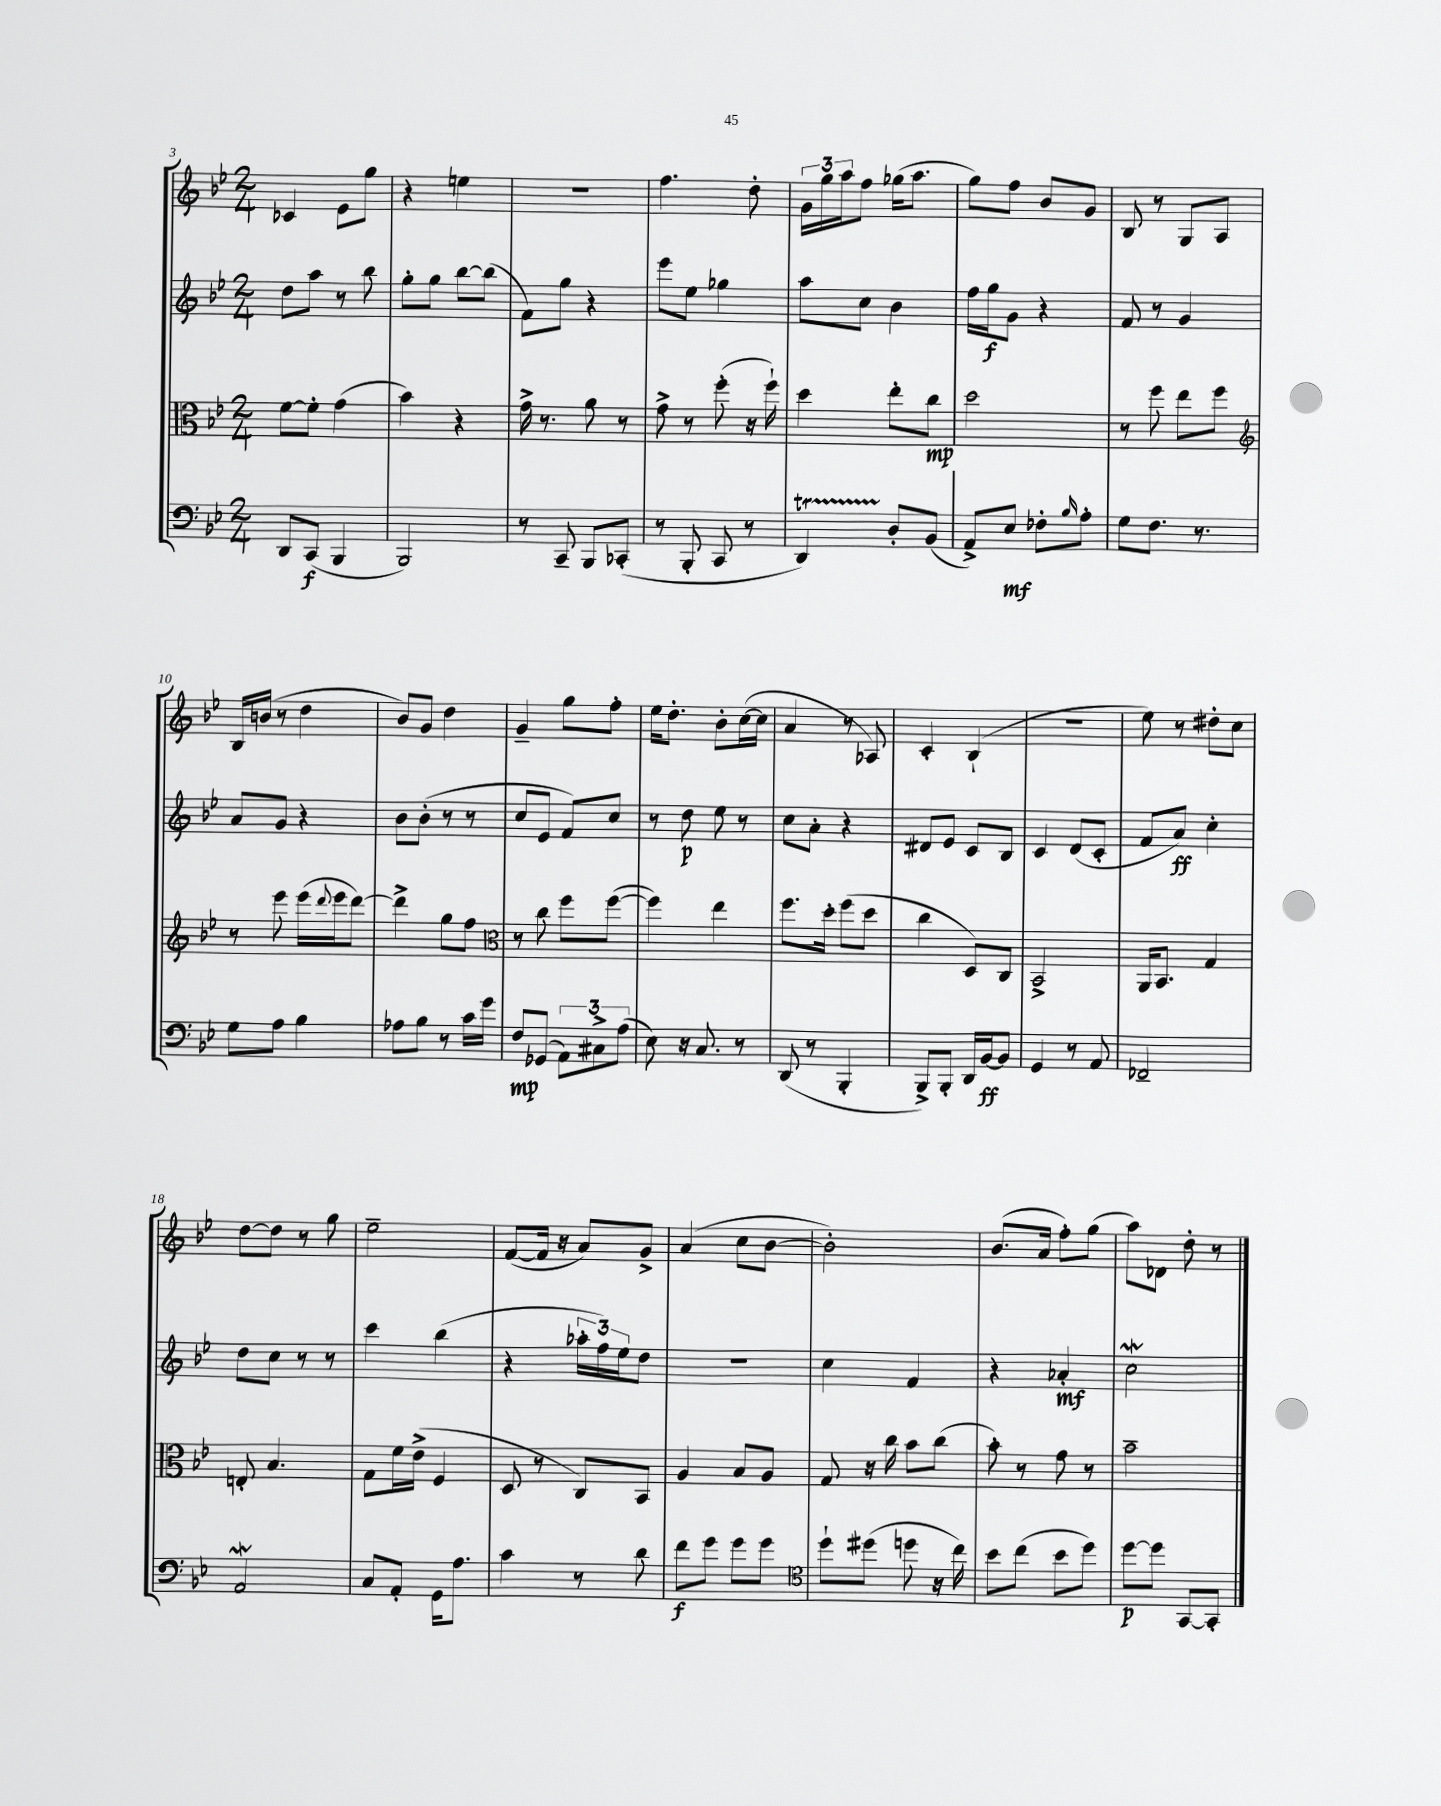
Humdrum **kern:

**kern	**dynam	**kern	**dynam	**kern	**dynam	**kern
*part4	*part4	*part3	*part3	*part2	*part2	*part1
*staff4	*staff4	*staff3	*staff3	*staff2	*staff2	*staff1
*clefF4	*	*clefC3	*	*clefG2	*	*clefG2
*k[b-e-]	*	*k[b-e-]	*	*k[b-e-]	*	*k[b-e-]
*M2/4	*	*M2/4	*	*M2/4	*	*M2/4
=3	=3	=3	=3	=3	=3	=3
8DD/L	.	[8f\L	.	8dd\L	.	4c-X/
(8CC/J	f	8f'\J]	.	8aa\J	.	.
4BBB-/	.	(4g\	.	8r	.	8e-\L
.	.	.	.	8bb-\	.	8gg\J
=4	=4	=4	=4	=4	=4	=4
2BBB-/)	.	4b-\)	.	8gg'\L	.	4r
.	.	.	.	8gg\J	.	.
.	.	4r	.	[8bb-\L	.	4een\
.	.	.	.	(8bb-\J]	.	.
=5	=5	=5	=5	=5	=5	=5
8r	.	16g^\	.	8f\L)	.	2r
.	.	8.r	.	.	.	.
8CC~/	.	.	.	8gg\J	.	.
8BBB-/L	.	8a\	.	4r	.	.
(8CC-X'/J	.	8r	.	.	.	.
=6	=6	=6	=6	=6	=6	=6
8r	.	8g^\	.	8eee-\L	.	4.ff\
8BBB-'/	.	8r	.	8ee-\J	.	.
8CC/	.	(8ff'\	.	4gg-X\	.	.
8r	.	16r	.	.	.	8dd'\
.	.	16ff`\)	.	.	.	.
=7	=7	=7	=7	=7	=7	=7
4DDt/)	.	4dd\	.	8aa\L	.	24g\LL
.	.	.	.	.	.	24gg\
.	.	.	.	.	.	24aa\J
.	.	.	.	8cc\J	.	8ff\J
8D'/L	.	8ee-'\L	.	4b-\	.	(16gg-X\KL
.	.	.	.	.	.	8.aa\J
(8BB-/J	.	8cc\J	mp	.	.	.
=8	=8	=8	=8	=8	=8	=8
8AA^/L)	.	2dd\	.	16ff\LL	.	8gg\L)
.	.	.	.	16gg\J	f	.
8E-/J	mf	.	.	8g\J	.	8ff\J
8F-X'\L	.	.	.	4r	.	8b-/L
16qqB-/	.	.	.	.	.	.
8A'\J	.	.	.	.	.	8g/J
=9	=9	=9	=9	=9	=9	=9
8G\L	.	8r	.	8f/	.	8B-/
8.F\J	.	8ff\	.	8r	.	8r
.	.	8ee-\L	.	4g/	.	8G/L
8.r	.	.	.	.	.	.
.	.	8ff\J	.	.	.	8A/J
!!LO:LB:g=z
=10	=10	=10	=10	=10	=10	=10
*	*	*clefG2	*	*	*	*
8G\L	.	8r	.	8a/L	.	16B-/LL
.	.	.	.	.	.	(16bn/JJ
8A\J	.	8eee-\	.	8g/J	.	8r
4B-\	.	(16eee-\LL	.	4r	.	4dd\
.	.	8qqddd/	.	.	.	.
.	.	16eee-\J	.	.	.	.
.	.	[8ddd\J)	.	.	.	.
=11	=11	=11	=11	=11	=11	=11
8A-X\L	.	4ddd^\]	.	8b-\L	.	8b-/L)
8B-\J	.	.	.	(8b-'\J	.	8g/J
8r	.	8gg\L	.	8r	.	4dd\
16c\LL	.	8ff\J	.	8r	.	.
16g\JJ	.	.	.	.	.	.
=12	=12	=12	=12	=12	=12	=12
*	*	*clefC3	*	*	*	*
8F/L	mp	8r	.	8cc/L	.	4g~/
(8GG-X/J	.	8cc\	.	8e-/J	.	.
12AA\L)	.	8ff\L	.	8f/L)	.	8gg\L
12C#X^\	.	.	.	.	.	.
.	.	([8ff\J	.	8cc/J	.	8ff'\J
(12A\J	.	.	.	.	.	.
=13	=13	=13	=13	=13	=13	=13
8E-\)	.	4ff\])	.	8r	.	16ee-\KL
.	.	.	.	.	.	8.dd'\J
16r	.	.	.	8dd\	p	.
8.C/	.	.	.	.	.	.
.	.	4ee-\	.	8ee-\	.	8b-'\L
8r	.	.	.	8r	.	([16cc\L
.	.	.	.	.	.	16cc\JJ]
=14	=14	=14	=14	=14	=14	=14
(8DD/	.	8.ff\L	.	8cc\L	.	4a/
8r	.	.	.	8a'\J	.	.
.	.	16dd'\Jk	.	.	.	.
4BBB-'/	.	(8ff\L	.	4r	.	8r
.	.	8dd\J	.	.	.	8A-X/)
=15	=15	=15	=15	=15	=15	=15
8BBB-^/L)	.	4cc\	.	8d#X/L	.	4c'/
8BBB-'/J	.	.	.	8e-/J	.	.
16DD/LL	.	8D/L)	.	8c/L	.	(4B-`/
[16BB-/J	ff	.	.	.	.	.
8BB-/J]	.	8C/J	.	8B-/J	.	.
=16	=16	=16	=16	=16	=16	=16
4GG/	.	2BB-^/	.	4c/	.	2r
8r	.	.	.	(8d/L	.	.
8AA/	.	.	.	8c'/J	.	.
=17	=17	=17	=17	=17	=17	=17
2FF-X~/	.	16AA/KL	.	8f/L	.	8ee-\)
.	.	8.BB-/J	.	.	.	.
.	.	.	.	8a/J)	ff	8r
.	.	4G/	.	4cc'\	.	8dd#X'\L
.	.	.	.	.	.	8cc\J
!!LO:LB:g=z
=18	=18	=18	=18	=18	=18	=18
2AAW/	.	8En'/	.	8dd\L	.	[8dd\L
.	.	4.B-/	.	8cc\J	.	8dd\J]
.	.	.	.	8r	.	8r
.	.	.	.	8r	.	8gg\
=19	=19	=19	=19	=19	=19	=19
8C/L	.	8G\L	.	4ccc\	.	2ee-~\
8AA'/J	.	16f\L	.	.	.	.
.	.	(16e-^\JJ	.	.	.	.
16GG\KL	.	4F/	.	(4bb-\	.	.
8.A\J	.	.	.	.	.	.
=20	=20	=20	=20	=20	=20	=20
4c\	.	8D/	.	4r	.	([8f/L
.	.	8r	.	.	.	16f/Jk]
.	.	.	.	.	.	16r
8r	.	8C/L)	.	24aa-X'\LL	.	8a/L)
.	.	.	.	24ff\)	.	.
.	.	.	.	24ee-\J	.	.
8d\	.	8BB-/J	.	8dd\J	.	8g^/J
=21	=21	=21	=21	=21	=21	=21
8f\L	f	4A/	.	2r	.	(4a/
8g\J	.	.	.	.	.	.
8g\L	.	8B-/L	.	.	.	8cc\L
8g\J	.	8A/J	.	.	.	[8b-\J
=22	=22	=22	=22	=22	=22	=22
*clefC4	*	*	*	*	*	*
8dd`\L	.	8G/	.	4cc\	.	2b-'\])
(8dd#X\J	.	16r	.	.	.	.
.	.	16cc\	.	.	.	.
8ddn\	.	8b-\L	.	4f/	.	.
16r	.	(8cc\J	.	.	.	.
16cc\)	.	.	.	.	.	.
=23	=23	=23	=23	=23	=23	=23
8b-\L	.	8b-'\)	.	4r	.	(8.b-/L
(8cc\J	.	8r	.	.	.	.
.	.	.	.	.	.	16a/Jk
8b-\L	.	8g\	.	4a-X'/	mf	8ff'\L)
8dd\J)	.	8r	.	.	.	(8gg\J
=24	=24	=24	=24	=24	=24	=24
[8dd\L	p	2b-~\	.	2ccW\	.	8aa\L)
8dd\J]	.	.	.	.	.	8d-X\J
[8GG/L	.	.	.	.	.	8dd'\
8GG'/J]	.	.	.	.	.	8r
==	==	==	==	==	==	==
*-	*-	*-	*-	*-	*-	*-
